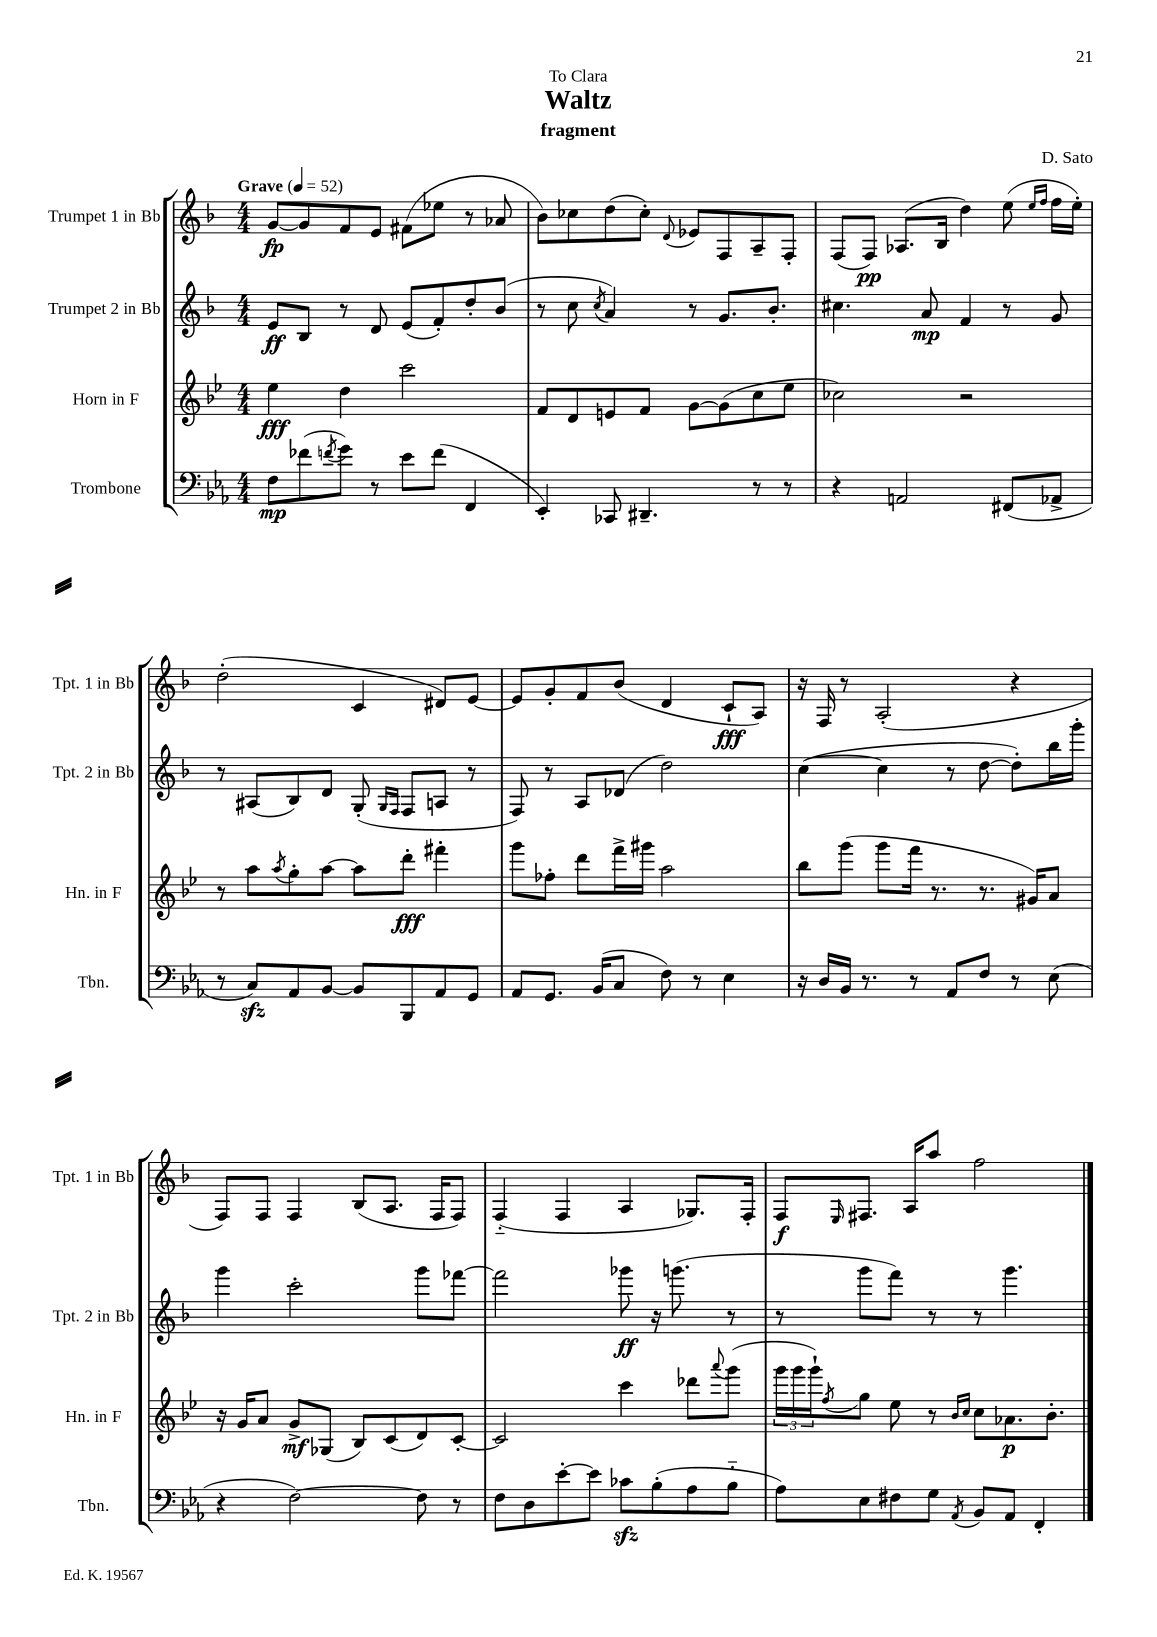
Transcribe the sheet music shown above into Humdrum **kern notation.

**kern	**kern	**kern	**kern
*staff4	*staff3	*staff2	*staff1
*clefF4	*clefG2	*clefG2	*clefG2
*k[b-e-a-]	*k[b-e-]	*k[b-]	*k[b-]
*M4/4	*M4/4	*M4/4	*M4/4
*MM52	*MM52	*MM52	*MM52
8F\L	4ee-\	8e/L	[8g/L
(8f-\	.	8B-/J	8g/]
8qf/	.	.	.
8g\J)	4dd\	8r	8f/
8r	.	8d/	8e/J
8e-\L	2ccc\	(8e/L	(8f#\L
(8f\J	.	8f'/)	8ee-\J
4FF/	.	8dd'/	8r
.	.	(8b-/J	8a-/
=	=	=	=
4EE-'/)	8f/L	8r	8b-\L)
.	8d/	8cc\	8cc-\
.	.	8qcc/	.
8CC-/	8e/	4a/)	(8dd\
4.DD#~/	8f/J	.	8cc-'\J)
.	.	.	8qqd/
.	[8g\L	8r	8e-/L
.	(8g\]	8.g/L	8F/
8r	8cc\	.	8A~/
.	.	8.b-'/J	.
8r	8ee-\J	.	8F'/J
=	=	=	=
4r	2cc-\)	4.cc#\	(8F/L
.	.	.	8F/J)
2AA/	.	.	(8.A-/L
.	.	8a/	.
.	.	.	16B-/Jk
.	2r	4f/	4dd\)
(8FF#/L	.	8r	(8ee\
.	.	.	16qqee/LL
.	.	.	16qqff/JJ
8AA-^/J	.	8g/	16ff\LL
.	.	.	16ee'\JJ)
=	=	=	=
8r	8r	8r	(2dd'\
8C/L)	8aa\L	(8A#/L	.
.	8qaa/	.	.
8AA-/	8gg'\	8B-/)	.
[8BB-/J	[8aa\J	8d/J	.
8BB-/]L	8aa\]L	(8G'/	4c/
.	.	16qqG/LL	.
.	.	16qqF/JJ	.
8BBB-/	8ddd'\J	8F/L	.
8AA-/	4fff#'\	8A/J	8d#/L)
8GG/J	.	8r	[8e/J
=	=	=	=
8AA-/L	8ggg\L	8F/)	8e/]L
8.GG/J	8ff-'\J	8r	8g'/
.	8ddd\L	8A/L	8f/
(16BB-/LK	.	.	.
8C/J	16fff^\L	(8d-/J	(8b-/J
.	16ggg#\JJ	.	.
8F\)	2aa\	2dd\)	4d/
8r	.	.	.
4E-\	.	.	8c`/L
.	.	.	8A/J)
=	=	=	=
16r	8bb-\L	([4cc\	16r
16D/LL	.	.	16F/
16BB-/JJ	(8ggg\J	.	8r
8.r	.	.	.
.	8ggg\L	4cc\]	(2A'/
8r	16fff\Jk	.	.
.	8.r	.	.
8AA-/L	.	8r	.
8F/J	8.r	[8dd\	.
8r	.	8dd'\]L)	4r
.	16g#/LK)	.	.
(8E-\	8a/J	16bb-\L	.
.	.	16ggg'\JJ	.
=	=	=	=
4r	16r	4ggg\	8F/L)
.	16g/LK	.	.
.	8a/J	.	8F/J
[2F\)	8g^/L	2ccc'\	4F/
.	(8G-/J	.	.
.	8B-/L)	.	(8B-/L
.	(8c/	.	8.A/J
8F\]	8d/)	8ggg\L	.
.	.	.	16F/LK
8r	[8c'/J	[8fff-\J	8F/J)
=	=	=	=
8F\L	2c/]	2fff-\]	(4F'~/
8D\	.	.	.
[8e-'\	.	.	4F/
8e-\]J	.	.	.
8c-\L	4ccc\	8ggg-\	4A/
(8B-'\	.	16r	.
.	.	(8.ggg\	.
8A-\	8ddd-\L	.	8.G-/L)
.	8qqaaa/	.	.
8B-'~\J	(8ggg\J	8r	.
.	.	.	16F'/Jk
=	=	=	=
8A-\L)	24ggg\LL	8r	8F/L
.	24ggg\	.	.
.	24ggg`\J)	.	.
.	8qff/	.	16qqE/
8E-\	8gg\J	8ggg\L	8.F#/J
8F#\	8ee-\	8fff\J)	.
.	.	.	16A/LK
8G\J	8r	8r	8aa/J
.	16qqb-/LL	.	.
8qAA-/	16qqcc/JJ	.	.
8BB-/L	8cc\L	8r	2ff\
8AA-/J	8.a-\	4.ggg\	.
4FF'/	.	.	.
.	8.b-'\J	.	.
==	==	==	==
*-	*-	*-	*-
